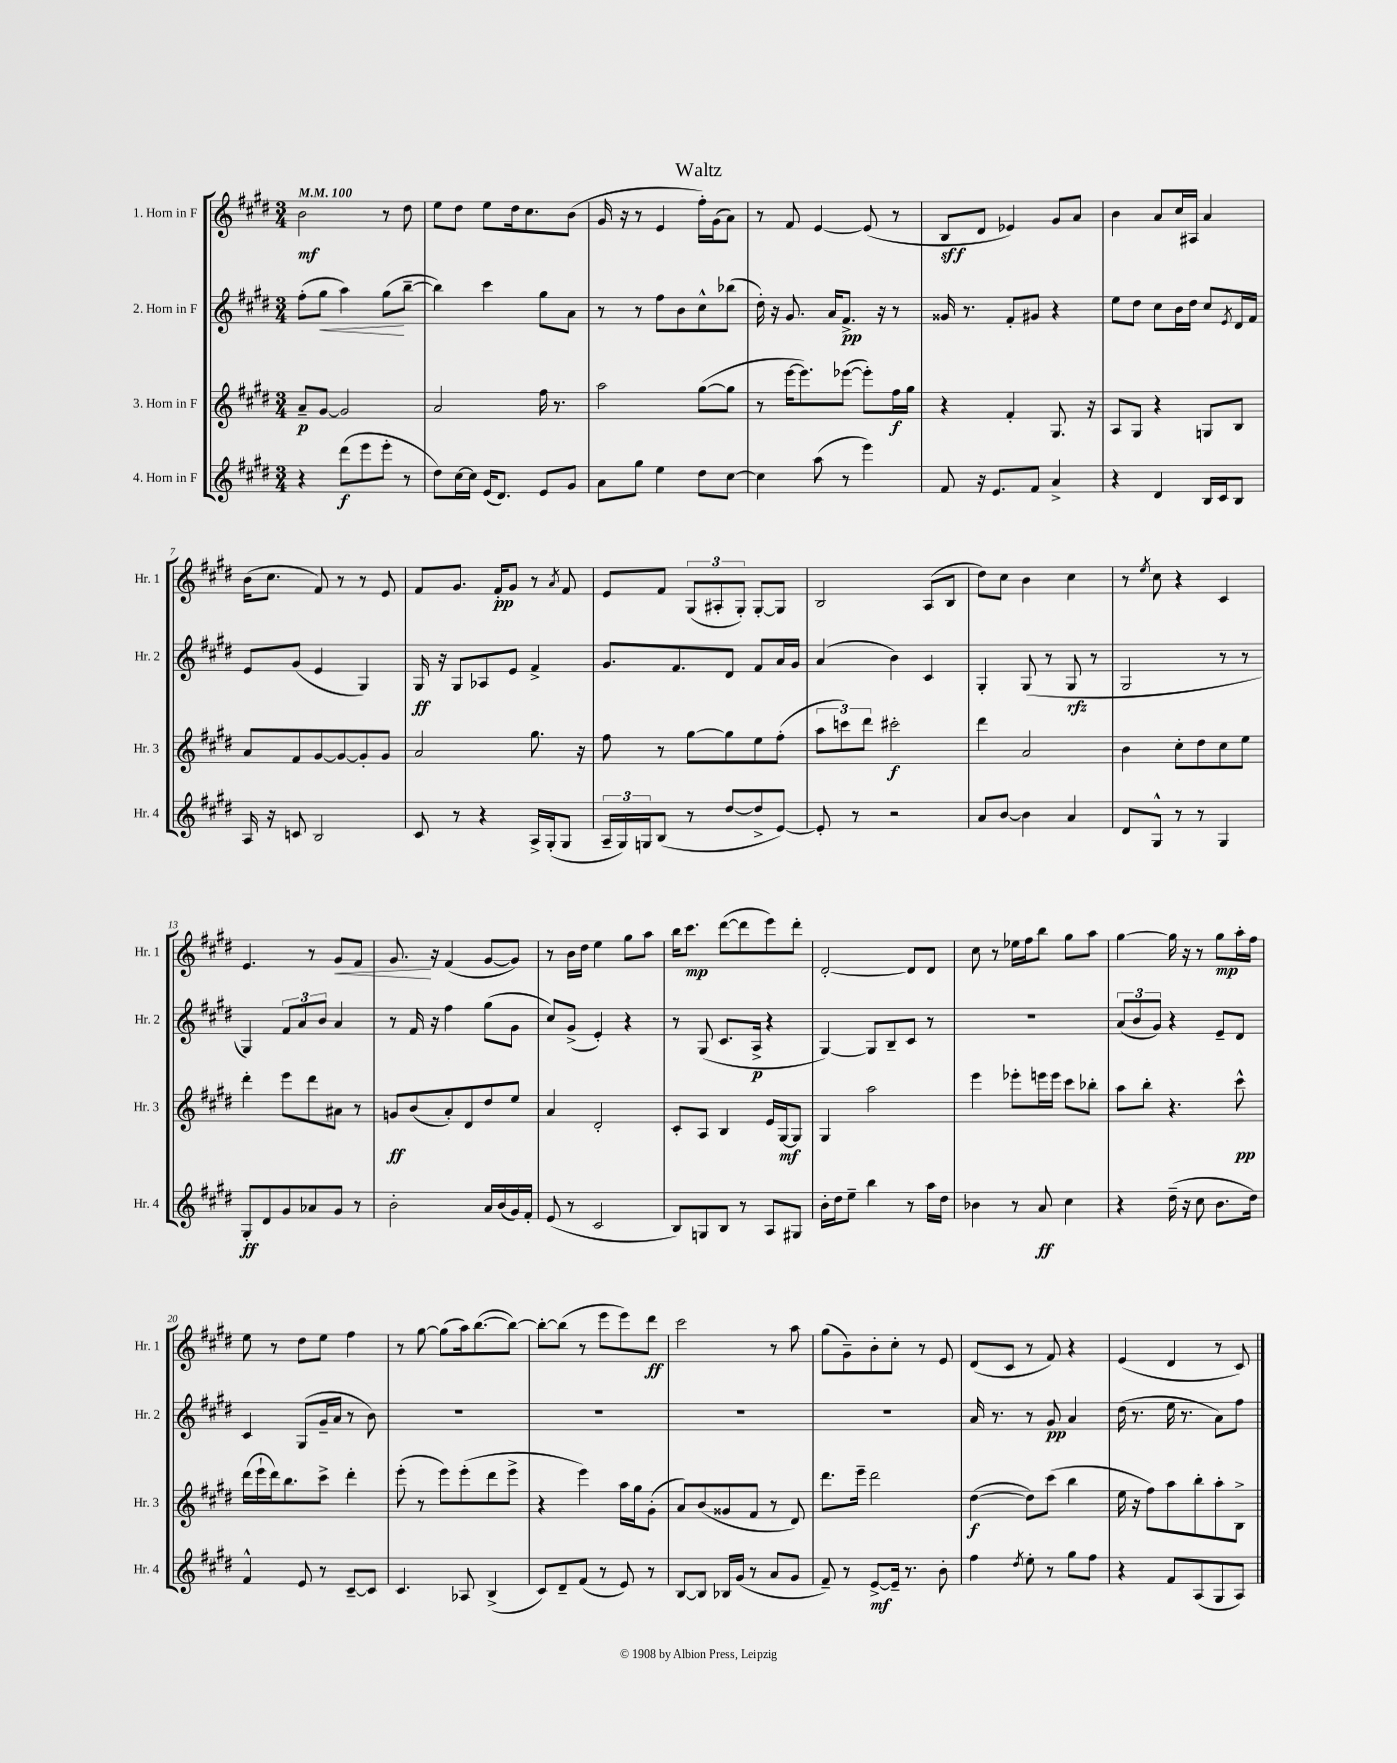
\header { title = "Waltz" }
<<
\new StaffGroup <<
\new Staff = "s0" \with { instrumentName = "1. Horn in F" shortInstrumentName = "Hr. 1" } {
    \clef treble \key e \major \numericTimeSignature \time 3/4 \tempo 4 = 100
    b'2\mf r8 dis''8 |
    e''8 dis''8 e''8 dis''16 cis''8. b'8( |
    gis'16 r16 r8 e'4 fis''16-.) gis'16( a'8) |
    r8 fis'8 e'4~ e'8( r8 |
    b8\sff dis'8 ees'4) gis'8 a'8 |
    b'4 a'8 cis''16 ais16 a'4 |
    b'16( cis''8. fis'8) r8 r8 e'8 |
    fis'8 gis'8. fis'16-.\pp gis'8 r8 \acciaccatura { a'8 } fis'8 |
    e'8 fis'8 \tuplet 3/2 { gis8( ais8-. gis8-.) } gis8~-. gis8 |
    b2 a8( b8 |
    dis''8) cis''8 b'4 cis''4 |
    r8 \acciaccatura { e''8 } cis''8 r4 cis'4 |
    e'4. r8 gis'8\< fis'8 |
    gis'8.\! r16 fis'4( gis'8~ gis'8) |
    r8 b'16 dis''16 e''4 gis''8 a''8 |
    b''16 cis'''8.\mp dis'''8~( dis'''8 e'''8) dis'''8-. |
    dis'2~-. dis'8 dis'8 |
    cis''8 r8 ees''16 fis''16 b''8 gis''8 a''8 |
    gis''4~ gis''16 r16 r8 gis''8\mp a''16-. fis''16 |
    e''8 r8 dis''8 e''8 fis''4 |
    r8 gis''8~ gis''8( a''16) b''8.~( b''8~) |
    b''8~-. b''8( r8 e'''8 e'''8) dis'''8\ff |
    cis'''2 r8 a''8 |
    gis''8( gis'8--) b'8-. cis''8-. r8 e'8 |
    dis'8( cis'8 r8 fis'8) r4 |
    e'4( dis'4 r8 cis'8) \bar "|." |
}
\new Staff = "s1" \with { instrumentName = "2. Horn in F" shortInstrumentName = "Hr. 2" } {
    \clef treble \key e \major \numericTimeSignature \time 3/4
    fis''8-.( gis''8\< a''4) gis''8\!( b''8~-- |
    b''4) cis'''4 gis''8 a'8 |
    r8 r8 fis''8 b'8 cis''8-^ bes''8( |
    dis''16-.) r16 gis'8. a'16 fis'8.->\pp r16 r8 |
    gisis'16 r8. fis'8-. gis'8 r4 |
    e''8 dis''8 cis''8 b'16 dis''16 cis''8 \acciaccatura { e'8 } dis'16 fis'16 |
    e'8 gis'8( e'4 gis4) |
    gis16\ff r16 gis8 aes8 e'8 fis'4-> |
    gis'8. fis'8. dis'8 fis'8 a'16 gis'16 |
    a'4( b'4) cis'4 |
    gis4-. gis8( r8 gis8\rfz r8 |
    gis2 r8 r8 |
    gis4) \tuplet 3/2 { fis'8 a'8 b'8 } a'4 |
    r8 fis'16 r16 fis''4 gis''8( gis'8 |
    cis''8) gis'8->( e'4-.) r4 |
    r8 gis8( cis'8. a16->\p r4 |
    gis4~) gis8 b8-- cis'8 r8 |
    R2. |
    \tuplet 3/2 { a'8( b'8 gis'8) } r4 e'8-- dis'8 |
    cis'4 gis8( gis'16-- a'16 r8 b'8) |
    R2. |
    R2. |
    R2. |
    R2. |
    a'16 r8. r8 gis'8\pp a'4 |
    dis''16( r8. e''16 r8. a'8) fis''8 \bar "|." |
}
\new Staff = "s2" \with { instrumentName = "3. Horn in F" shortInstrumentName = "Hr. 3" } {
    \clef treble \key e \major \numericTimeSignature \time 3/4
    a'8--\p gis'8~ gis'2 |
    a'2 fis''16 r8. |
    a''2 gis''8~( gis''8 |
    r8 e'''16~ e'''8.) ees'''8~( ees'''8-.) fis''16\f gis''16 |
    r4 fis'4-. gis8. r16 |
    a8 gis8 r4 g8 b8 |
    a'8 fis'8 gis'8~ gis'8~ gis'8-. gis'8 |
    a'2 gis''8. r16 |
    fis''8 r8 gis''8~ gis''8 e''8 fis''8-.( |
    \tuplet 3/2 { a''8 c'''8) dis'''8 } cis'''2-.\f |
    dis'''4 a'2 |
    b'4 cis''8-. dis''8 cis''8 e''8 |
    dis'''4-. e'''8 dis'''8 ais'8 r8 |
    g'8\ff b'8( a'8-.) dis'8 dis''8 e''8 |
    a'4 dis'2-. |
    cis'8-. a8 b4 e'16 gis16~\mf gis8 |
    gis4 a''2 |
    e'''4 ees'''8-. e'''16 e'''16 cis'''8 bes''8-. |
    a''8 b''8-. r4. cis'''8-^\pp |
    dis'''16( e'''16-! dis'''16) b''8. cis'''8-> dis'''4-. |
    e'''8-.( r8 e'''8) e'''8-.( dis'''8 e'''8-> |
    r4 e'''4) a''16 gis''16 gis'8-.( |
    a'8) b'8( gisis'8 fis'8 r8 dis'8) |
    dis'''8. e'''16-- dis'''2 |
    dis''4~\f( dis''8) cis'''8( b''4 |
    e''16 r16 fis''8) a''8 b''8-. a''8-. b8-> \bar "|." |
}
\new Staff = "s3" \with { instrumentName = "4. Horn in F" shortInstrumentName = "Hr. 4" } {
    \clef treble \key e \major \numericTimeSignature \time 3/4
    r4 dis'''8\f( e'''8 e'''8-. r8 |
    dis''8) cis''16~ cis''16 e'16( dis'8.) e'8 gis'8 |
    a'8 gis''8 e''4 dis''8 cis''8~ |
    cis''4 a''8( r8 e'''4) |
    fis'8 r16 e'8. fis'8 a'4-> |
    r4 dis'4 b16 cis'16 b8 |
    a16 r16 c'8 b2 |
    cis'8 r8 r4 a16-> gis16-.( gis8 |
    \tuplet 3/2 { a16-- gis16) g16 } b8( r8 dis''8~ dis''8-> e'8~) |
    e'8-. r8 r2 |
    a'8 b'8~ b'4 a'4 |
    dis'8 gis8-^ r8 r8 gis4 |
    gis8-.\ff dis'8 gis'8 aes'8 gis'8 r8 |
    b'2-. a'16 b'16( gis'16) fis'16-. |
    e'8( r8 cis'2 |
    b8) g8 b8 r8 a8 gis8 |
    b'16-. dis''16 e''8-- b''4 r8 a''16 dis''16 |
    bes'4 r8 a'8\ff cis''4 |
    r4 dis''16--( r16 cis''8 b'8. dis''16) |
    fis'4-^ e'8 r8 cis'8~-- cis'8 |
    cis'4. aes8 b4->( |
    cis'8) dis'8-- fis'8( r8 e'8) r8 |
    b8~ b8 bes16 gis'16( r8 a'8 gis'8 |
    fis'8--) r8 e'8~->\mf e'16-- r8. b'8-. |
    fis''4 \acciaccatura { dis''8 } e''8-. r8 gis''8 fis''8 |
    r4 fis'8 a8( gis8 a8) \bar "|." |
}
>>
>>
